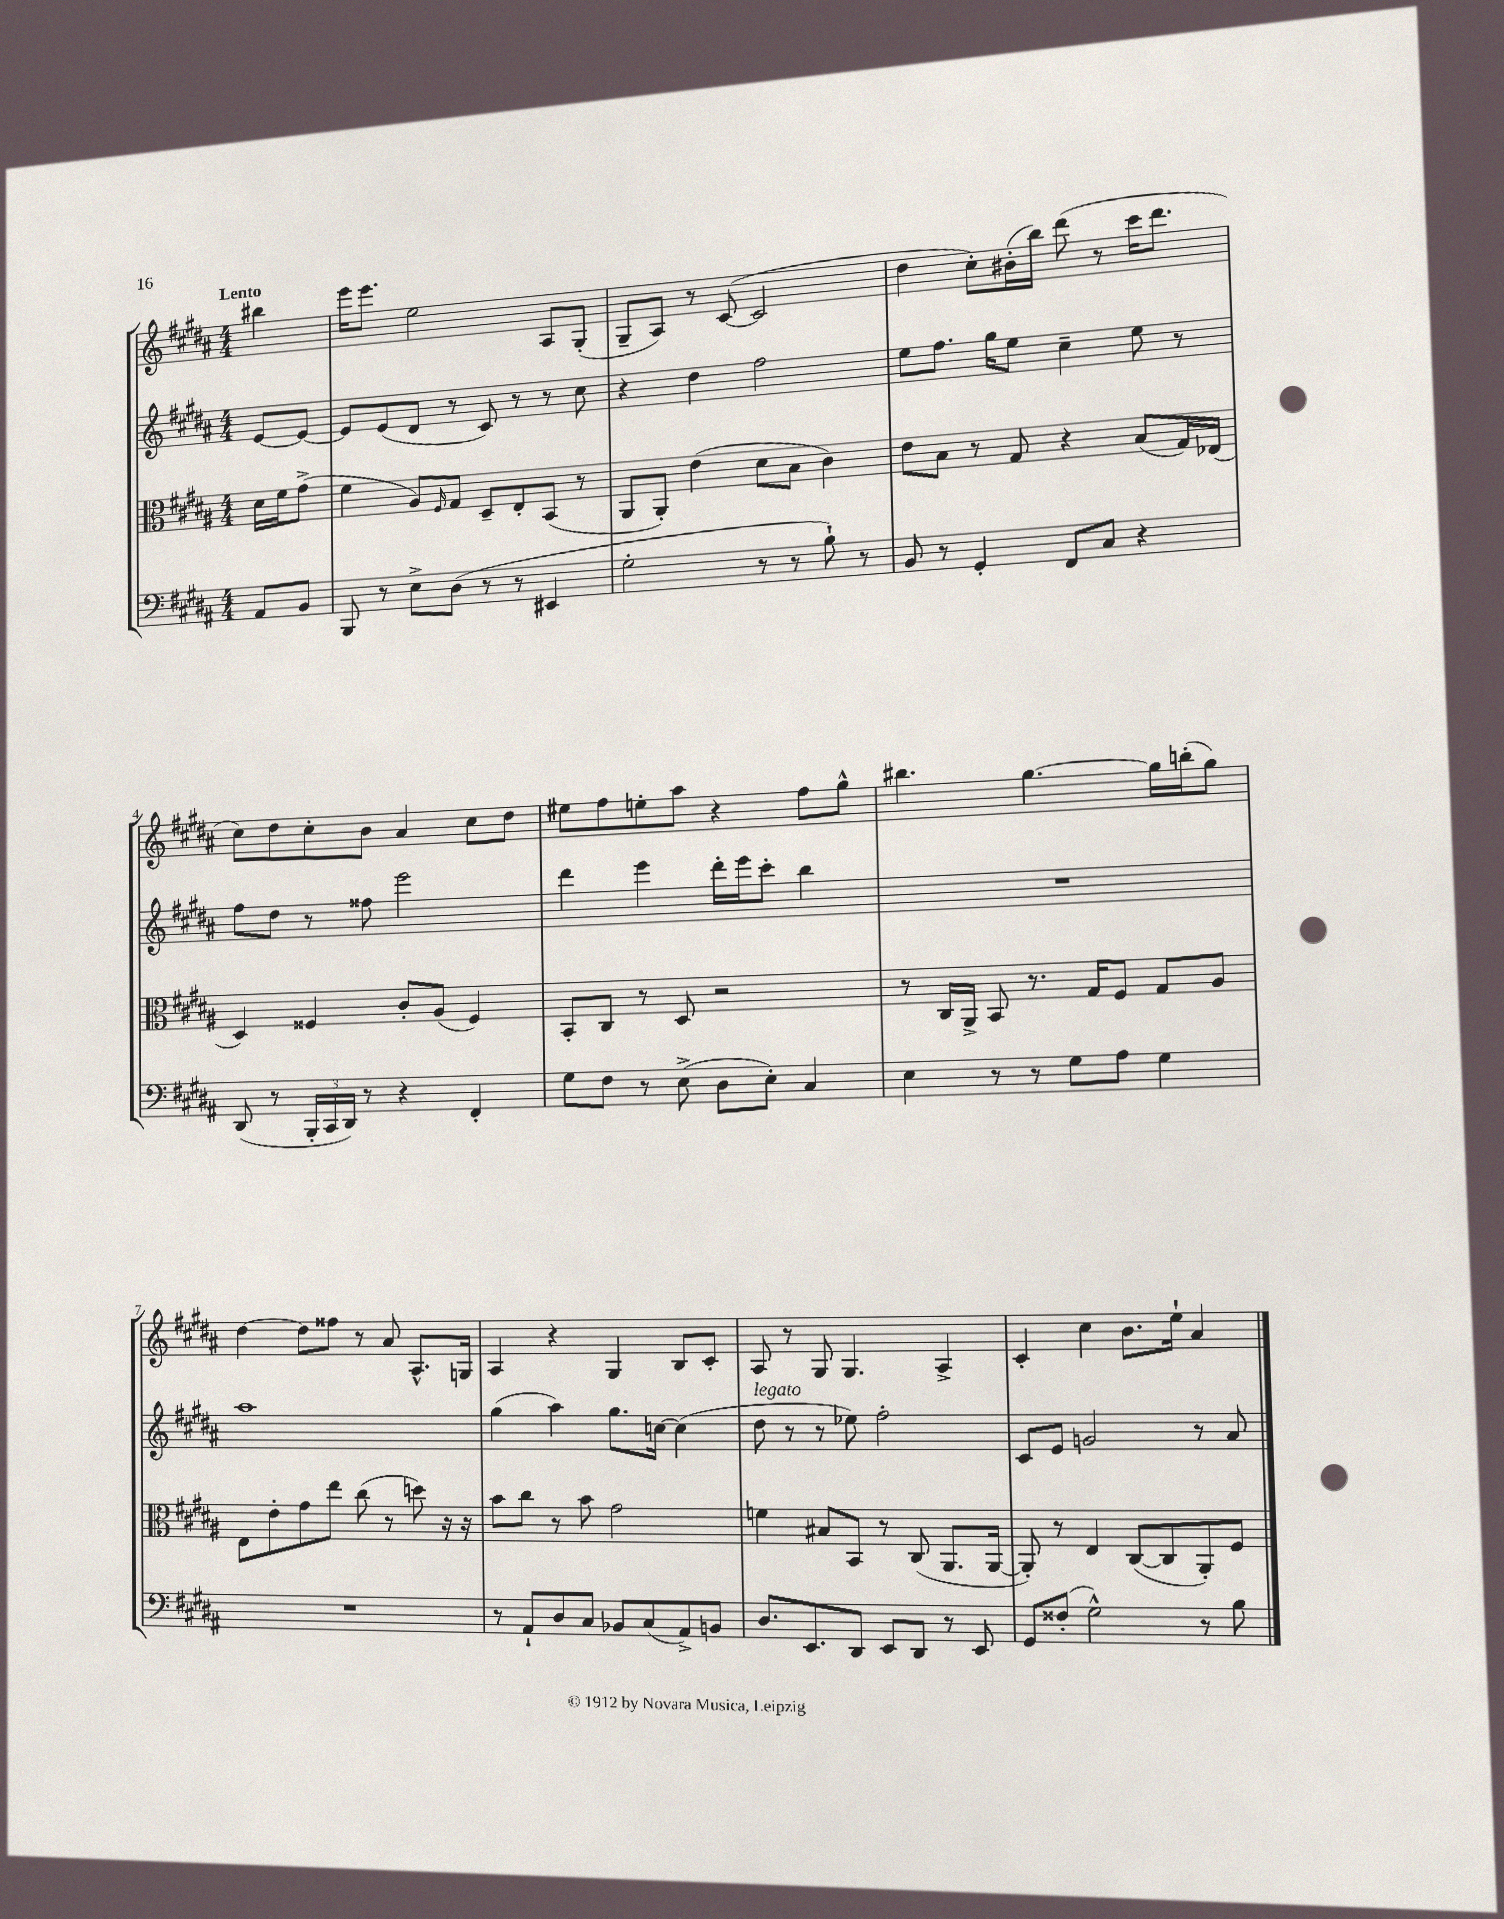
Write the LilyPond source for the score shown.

<<
\new StaffGroup <<
\new Staff = "s0" {
    \clef treble \key b \major \numericTimeSignature \time 4/4 \partial 4 \tempo "Lento"
    bis''4 |
    e'''16 e'''8. e''2 ais8 gis8-.( |
    gis8-- ais8) r8 cis'8~( cis'2 |
    dis''4 cis''8-.) bis'16-.( b''16) dis'''8( r8 cis'''16 dis'''8. |
    cis''8) dis''8 cis''8-. b'8 ais'4 cis''8 dis''8 |
    eis''8 fis''8 e''8-. ais''8 r4 fis''8 gis''8-^ |
    bis''4. gis''4.~ gis''16 b''16-.( gis''8) |
    dis''4~ dis''8 fisis''8 r8 ais'8 ais8.-^ g16 |
    ais4 r4 gis4 b8 cis'8-. |
    ais8 r8 gis8 gis4. ais4-> |
    cis'4-. cis''4 b'8. e''16-! ais'4 \bar "|." |
}
\new Staff = "s1" {
    \clef treble \key b \major \numericTimeSignature \time 4/4 \partial 4
    e'8~ e'8~ |
    e'8 e'8( dis'8 r8 cis'8) r8 r8 cis''8 |
    r4 dis''4 fis''2 |
    e''8 fis''8. gis''16 e''8 cis''4-- e''8 r8 |
    fis''8 dis''8 r8 fisis''8 e'''2 |
    dis'''4 e'''4 dis'''16-. e'''16 cis'''8-. b''4 |
    R1 |
    ais''1 |
    gis''4( ais''4) gis''8. c''16~ c''4( |
    dis''8^\markup { \italic "legato" } r8 r8 ees''8) fis''2-. |
    cis'8 e'8 g'2 r8 ais'8 \bar "|." |
}
\new Staff = "s2" {
    \clef alto \key b \major \numericTimeSignature \time 4/4 \partial 4
    dis'16 fis'16 gis'8->( |
    fis'4 ais8) \grace { fis16 } gis8 dis8-- e8-. b,8( r8 |
    ais,8 ais,8-.) e'4( dis'8 b8 cis'4) |
    e'8 b8 r8 gis8 r4 b8( gis16) ees16( |
    dis4) fisis4 cis'8-. ais8( fisis4) |
    b,8-. cis8 r8 dis8 r2 |
    r8 cis16 ais,16-> b,8 r8. gis16 fis8 gis8 ais8 |
    e8 e'8-. gis'8 e''8 cis''8( r8 d''8) r16 r16 |
    b'8 cis''8 r8 b'8 gis'2 |
    f'4 bis8 b,8 r8 cis8( ais,8. ais,16~ |
    ais,8-.) r8 e4 cis8~( cis8 ais,8-.) fis8 \bar "|." |
}
\new Staff = "s3" {
    \clef bass \key b \major \numericTimeSignature \time 4/4 \partial 4
    ais,8 b,8 |
    b,,8 r8 e8-> dis8( r8 r8 eis,4 |
    gis2-. r8 r8 b8-!) r8 |
    b,8 r8 gis,4-. fis,8 cis8 r4 |
    dis,8( r8 \tuplet 3/2 { b,,16-. cis,16 dis,16) } r8 r4 fis,4-. |
    gis8 fis8 r8 e8->( dis8 e8-.) cis4 |
    e4 r8 r8 gis8 ais8 gis4 |
    R1 |
    r8 ais,8-! dis8 cis8 bes,8 cis8( ais,8->) b,8 |
    dis8. e,8. dis,8 e,8 dis,8 r8 e,8 |
    gis,8 fisis8-.( gis2-^) r8 b8 \bar "|." |
}
>>
>>
